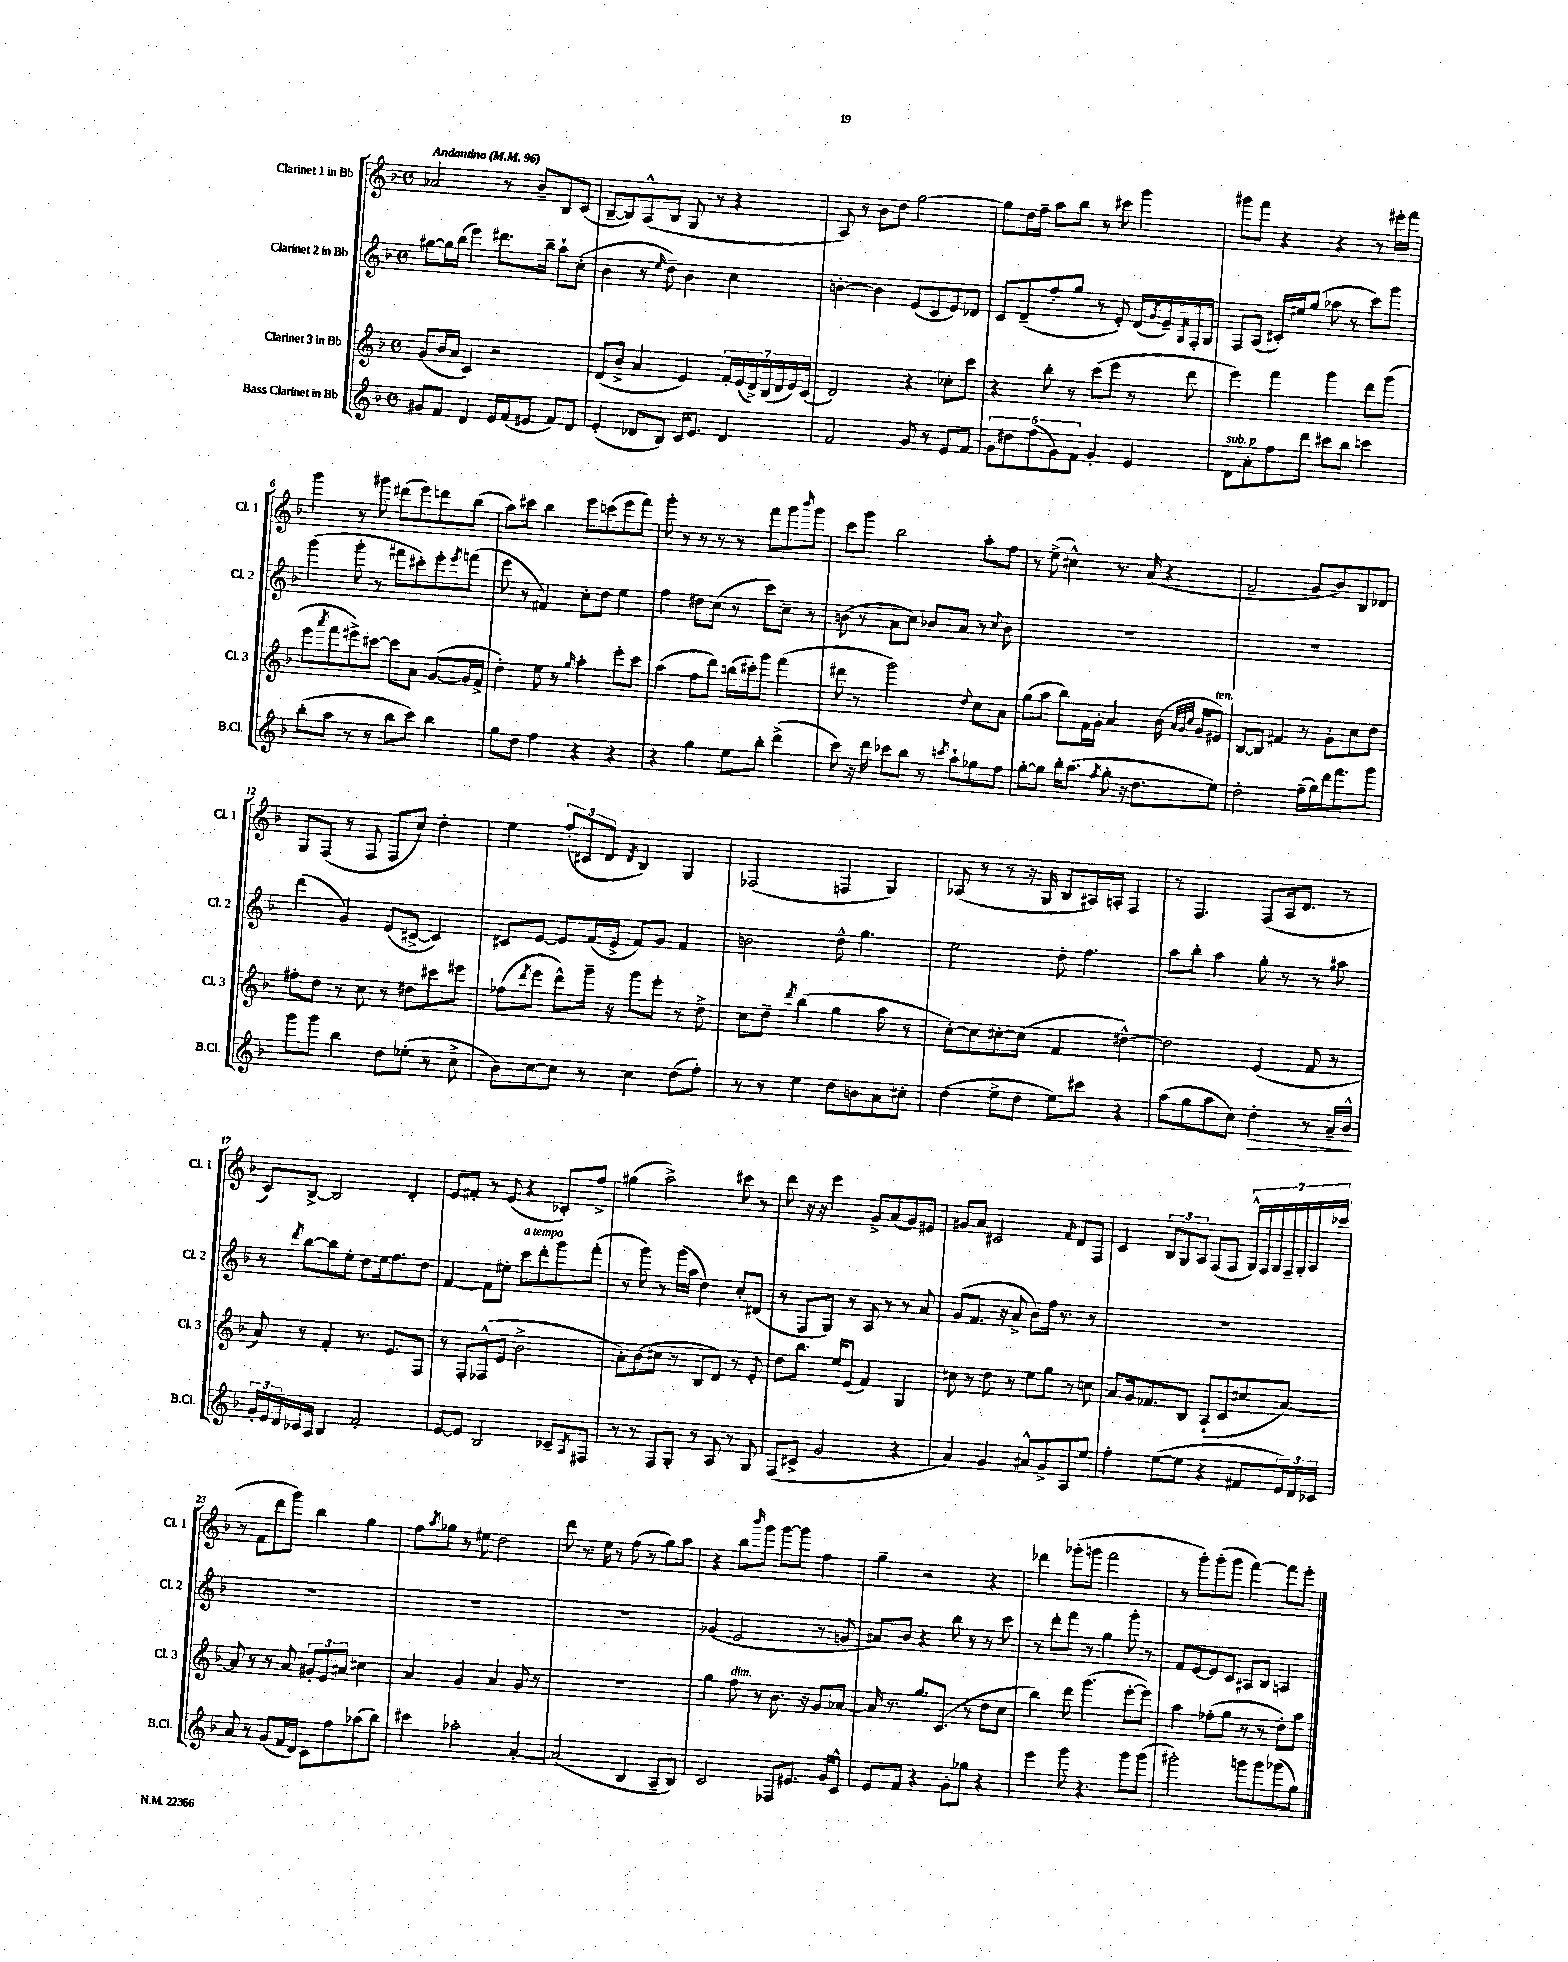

**kern	**kern	**kern	**kern
*staff4	*staff3	*staff2	*staff1
*clefG2	*clefG2	*clefG2	*clefG2
*k[b-]	*k[b-]	*k[b-]	*k[b-]
*M4/4	*M4/4	*M4/4	*M4/4
*met(c)	*met(c)	*met(c)	*met(c)
*MM96	*MM96	*MM96	*MM96
8g#	(8g	[8gg#	2a-
8f	16b-	16gg#]	.
.	16a	(16bb-	.
4d	4c)	4eee)	.
16e	2r	8.ddd#	8r
(16f	.	.	.
8e#	.	.	8b-~
.	.	16bb-~	.
8f)	.	8aa`	8B-
8d	.	(8cc'	(8c
=	=	=	=
(4e'	(8d	4b-	[8B-~
.	8b-^	.	8B-])
8d-	4a	8r	(8A^^
.	.	16qqee	.
8B-)	.	8dd~)	8B-
16c	4e)	4b-	8G
8.e	.	.	.
.	.	.	8r
4d-	28f'	4cc	4r
.	(28e	.	.
.	28d^)	.	.
.	(28B-	.	.
.	28d	.	.
.	28e)	.	.
.	(28c	.	.
=	=	=	=
2f	2d)	[4b'	8A)
.	.	.	8r
.	.	4b]	8b-
.	.	.	8dd
8g	4r	(8e	[2gg
8r	.	8c	.
8e	8cc-'	8e)	.
8f	8ccc	8d-	.
=	=	=	=
10g	4r	8c	8gg]
10dd#	.	.	.
.	.	(8d~	16dd
.	.	.	16ff~
(10ff	.	.	.
.	8bb-'	8ff'	8aa
10g)	.	.	.
.	8r	8gg	8bb-
10f	.	.	.
4g'	(8ccc	8r	8r
.	8eee	8e')	8ccc#
4e	8r	(16d	4ggg
.	.	8qg	.
.	.	16e~)	.
.	.	8qG	.
.	8ddd	16F'	.
.	.	16G	.
=	=	=	=
8d	4eee)	8F	8ggg#
8a'	.	(8A	8fff
8ff	4fff	16c#')	4r
.	.	16ee#	.
8ddd	.	(8gg	.
8ccc#	4ggg	8aa-	4r
8bb-	.	8r	.
4ccc	8ddd	8ccc)	8r
.	(8ggg	8ggg	16eee#'
.	.	.	16fff
=	=	=	=
(8bb-'	8eee	(4ggg	4ggg
.	8qaaa	.	.
8aa	8fff	.	.
8r	8eee#^)	8ggg'	8r
8r	[8ccc#	8r	8ggg#
8bb-	8ccc#]	8fff#	(8ddd#
8ccc)	8a	8ccc#')	8eee)
4bb-	([8g	8eee'	8ddd
.	.	8qeee	.
.	16g]	(8fff	(8bb-
.	16f^	.	.
=	=	=	=
8gg	4dd')	8eee	8aa)
8dd	.	8r	8ccc#
4ff	8ee	4f#)	4bb-
.	8r	.	.
.	16qqgg	.	.
4r	4aa'	8cc'	8eee
.	.	8dd	(8ccc
4r	8eee'	4ee	8eee
.	8ccc	.	8fff)
=	=	=	=
4r	(4aa	4ff	8ggg'
.	.	.	8r
4gg	8ff	8dd#	8r
.	8ddd)	(8cc	8r
8ee	(16bb	8r	8r
.	16ccc#')	.	.
8bb-'	8ggg	8ccc)	8fff
(4ddd^	(4fff	8cc~	8ggg
.	.	.	16qqbbb-
.	.	8r	8ggg
=	=	=	=
8ccc)	8ddd#	(8b	8ccc
16r	8r	8r	8ggg
16ddd	.	.	.
8ccc-	2ggg)	8a	2bb-
8bb-	.	8cc)	.
8r	.	8b-	.
8qccc	.	.	.
8aa`	.	8a	.
.	8qqdd	.	.
8gg-	8cc	8r	8aa'
.	.	8qqcc	.
8ff	8a	8b-	8ff
=	=	=	=
[8gg'	(8gg	1r	8r
8gg]	8aa	.	(8ee^
16bb-'	8bb-)	.	4cc#^^)
(8.aa	.	.	.
.	16f	.	.
.	16g'	.	.
8qff	.	.	.
8gg'	4a	.	8.r
16r	.	.	.
8.dd	.	.	(16a
.	(16b-	.	4r
.	32qqa	.	.
.	32qqg	.	.
.	32qqcc	.	.
.	16g	.	.
8ee)	8e#)	.	.
=	=	=	=
2dd'	[8B-	1r	2f~
.	8B-]	.	.
.	4f#	.	.
(16ff~	8r	.	8g
16gg)	.	.	.
16ddd	8g'	.	8b-)
8.fff	.	.	.
.	8cc	.	8B-
8ggg	8dd	.	8d-
=	=	=	=
8ggg	8ff#'	(4ddd	8G
8ggg	8dd	.	(8F
4bb-	8r	4g)	8r
.	8cc	.	8F
8dd	8r	(8e	8F
(8ee-'	8dd#	[8c#^	8cc)
8r	8ccc#	4c#])	4dd'
8cc^	8eee#	.	.
=	=	=	=
8b-)	(8ff-	8c#	4ee
.	8qddd	.	.
[8cc	8eee	[8e	.
8cc]	8ddd^^)	8e]	(12ff'
.	.	.	12c#
8r	16ggg~	(16f	.
.	.	.	12d
.	16r	16e^	.
.	.	.	8qd
4cc	8ggg	8f)	4B-)
.	8eee'	8g	.
(8dd	8r	4f	4G
8ff')	8dd^	.	.
=	=	=	=
8r	8cc	2b	(2F-
8r	8dd~	.	.
.	8qddd	.	.
4ee	(4bb-	.	.
8dd	4gg	8dd^^	4F
8b	.	4.gg	.
8a	8aa	.	4G)
8cc#'	8r	.	.
=	=	=	=
(4dd	[8cc')	2ee	(8A-
.	8cc]	.	8r
8ee^	[8cc#'	.	8r
8dd	(8cc#]	.	16r
.	.	.	16G
8ee)	4f	8dd'	8B-
8ccc#	.	4.ff	16A#)
.	.	.	16A'
4r	[4dd#^^)	.	4F
=	=	=	=
(8aa	2dd#]	8aa	8r
8gg	.	8bb-'	4.F
8aa	.	4aa	.
8cc)	.	.	.
4dd'	(4e	8gg'	(8F
.	.	8r	16A
.	.	.	8.d
8r	8f	8r	.
16a~	8r	8aa#	8r
16b-^^	.	.	.
=	=	=	=
24g'	8a)	8r	8c)
24e	.	.	.
24d	.	.	.
.	.	8qddd	.
16c-	8r	[8bb-	[8B-^
16A	.	.	.
4B-	4f'	8bb-]	2B-]
.	.	8ee'	.
2f'	8.r	8dd	.
.	.	16ee	.
.	8.e	8.ff	.
.	.	.	4d'
.	8F	8dd	.
=	=	=	=
[8e	8r	[4f	8e
8e]	8F'	.	8f#'
2B-	(8F-^^	8f]	8r
.	8e	8ee#'	(8e
.	2b-^	8ccc	4r
.	.	8ddd'	.
8c-~	.	8ggg	8c-')
8qA	.	.	.
8F#	.	(8fff'	8ff^
=	=	=	=
8r	8a')	8r	(4gg#
8r	(8b-	8ggg)	.
8F	8cc#	8r	2aa^)
8G'	8r	(16ggg	.
.	.	16aa	.
8r	8B-	4dd)	.
8A	8d)	.	.
8r	8r	8cc'	8ccc#
8G	8e'	(8d#	8r
=	=	=	=
(8F	8dd	8r	8ddd
8c#^	8.bb-	8F	16r
.	.	.	16r
2g	.	8G)	4eee
.	16ee	.	.
.	(8e	8r	.
.	4f)	8A	8g^
.	.	8r	(8a
4r	4G	8r	8g)
.	.	8a	8e#
=	=	=	=
4a)	8cc#	(8g	8g#
.	8r	8.f	8a
4g	8dd	.	2c#
.	.	16r	.
.	8r	8a^	.
8a#^^	8ee	8b-)	.
8g^	8gg	16ff	.
.	.	8.r	.
.	.	.	16qqf
8A	8r	.	8d
8ee	8cc	8r	8F
=	=	=	=
4ff'	8a	1r	4c
.	16g	.	.
.	8.f-	.	.
([8ee	.	.	12B-
.	.	.	12G
8ee]	8B-	.	.
.	.	.	12A
4r	(8A`	.	(8F
.	8c	.	8F
8f#	8cc#	.	28G^^)
.	.	.	28F
.	.	.	28G
.	.	.	28F~
24e)	[8a)	.	.
.	.	.	28G'
24d	.	.	.
.	.	.	28A
24c-	.	.	.
.	.	.	(28ccc-
=	=	=	=
8a	8a]	1r	8r
8r	8r	.	8f
(8g	8r	.	8ddd
16f	8a	.	8ggg)
16d)	.	.	.
8c	12g#'	.	4bb-
.	12e	.	.
8ff	.	.	.
.	12a#	.	.
(8aa-	4cc#	.	4gg
8bb-)	.	.	.
=	=	=	=
4ccc#	4a	1r	8ff
.	.	.	8qaa
.	.	.	8gg-
2aa-'	4g	.	8r
.	.	.	8ee#
.	4a	.	2dd
[4a'	8g	.	.
.	8r	.	.
=	=	=	=
(2a]	1r	1r	8ddd
.	.	.	8.r
.	.	.	16ee
.	.	.	8r
4B-	.	.	(8ff
.	.	.	8r
8A~	.	.	8gg)
8B-)	.	.	8aa
=	=	=	=
2c	4gg	(4g-	4r
.	8ff	2e	8bb-
.	.	.	16qqbbb-
.	8r	.	8ggg
8F-	8.b-	.	[8ggg
8.e#	.	.	8ggg]
.	16r	.	.
.	8g	8r	4ff
16g	.	.	.
8c^^	[8a-	8g	.
=	=	=	=
8e	16a-]	8a#)	4gg~
.	8.r	.	.
8f	.	8b-	.
4r	8.gg	4r	2r
.	(8.c	.	.
8g'	.	8bb-	.
8gg-	8r	8r	.
4r	8dd	8r	4r
.	8cc	8ccc	.
=	=	=	=
4eee	4bb-)	8r	4ddd-
.	.	8ddd'	.
8ggg	8ddd	8fff	(8ggg-'
4.r	(4.ggg	8r	8ggg
.	.	4gg	2fff
8ggg	[8eee'	8ggg'	.
(8ggg	8eee])	8r	.
=	=	=	=
2ggg#')	4aa	8f	8r
.	.	[8e	8ggg')
.	(8ff-'	8e]	(8ggg'
.	8gg	8c	8ggg
8ggg	8r	8A#	[4fff)
8ggg	8r	8B-	.
(8ggg-	8dd')	4A	8fff]
8gg)	8aa	.	8eee'
==	==	==	==
*-	*-	*-	*-
